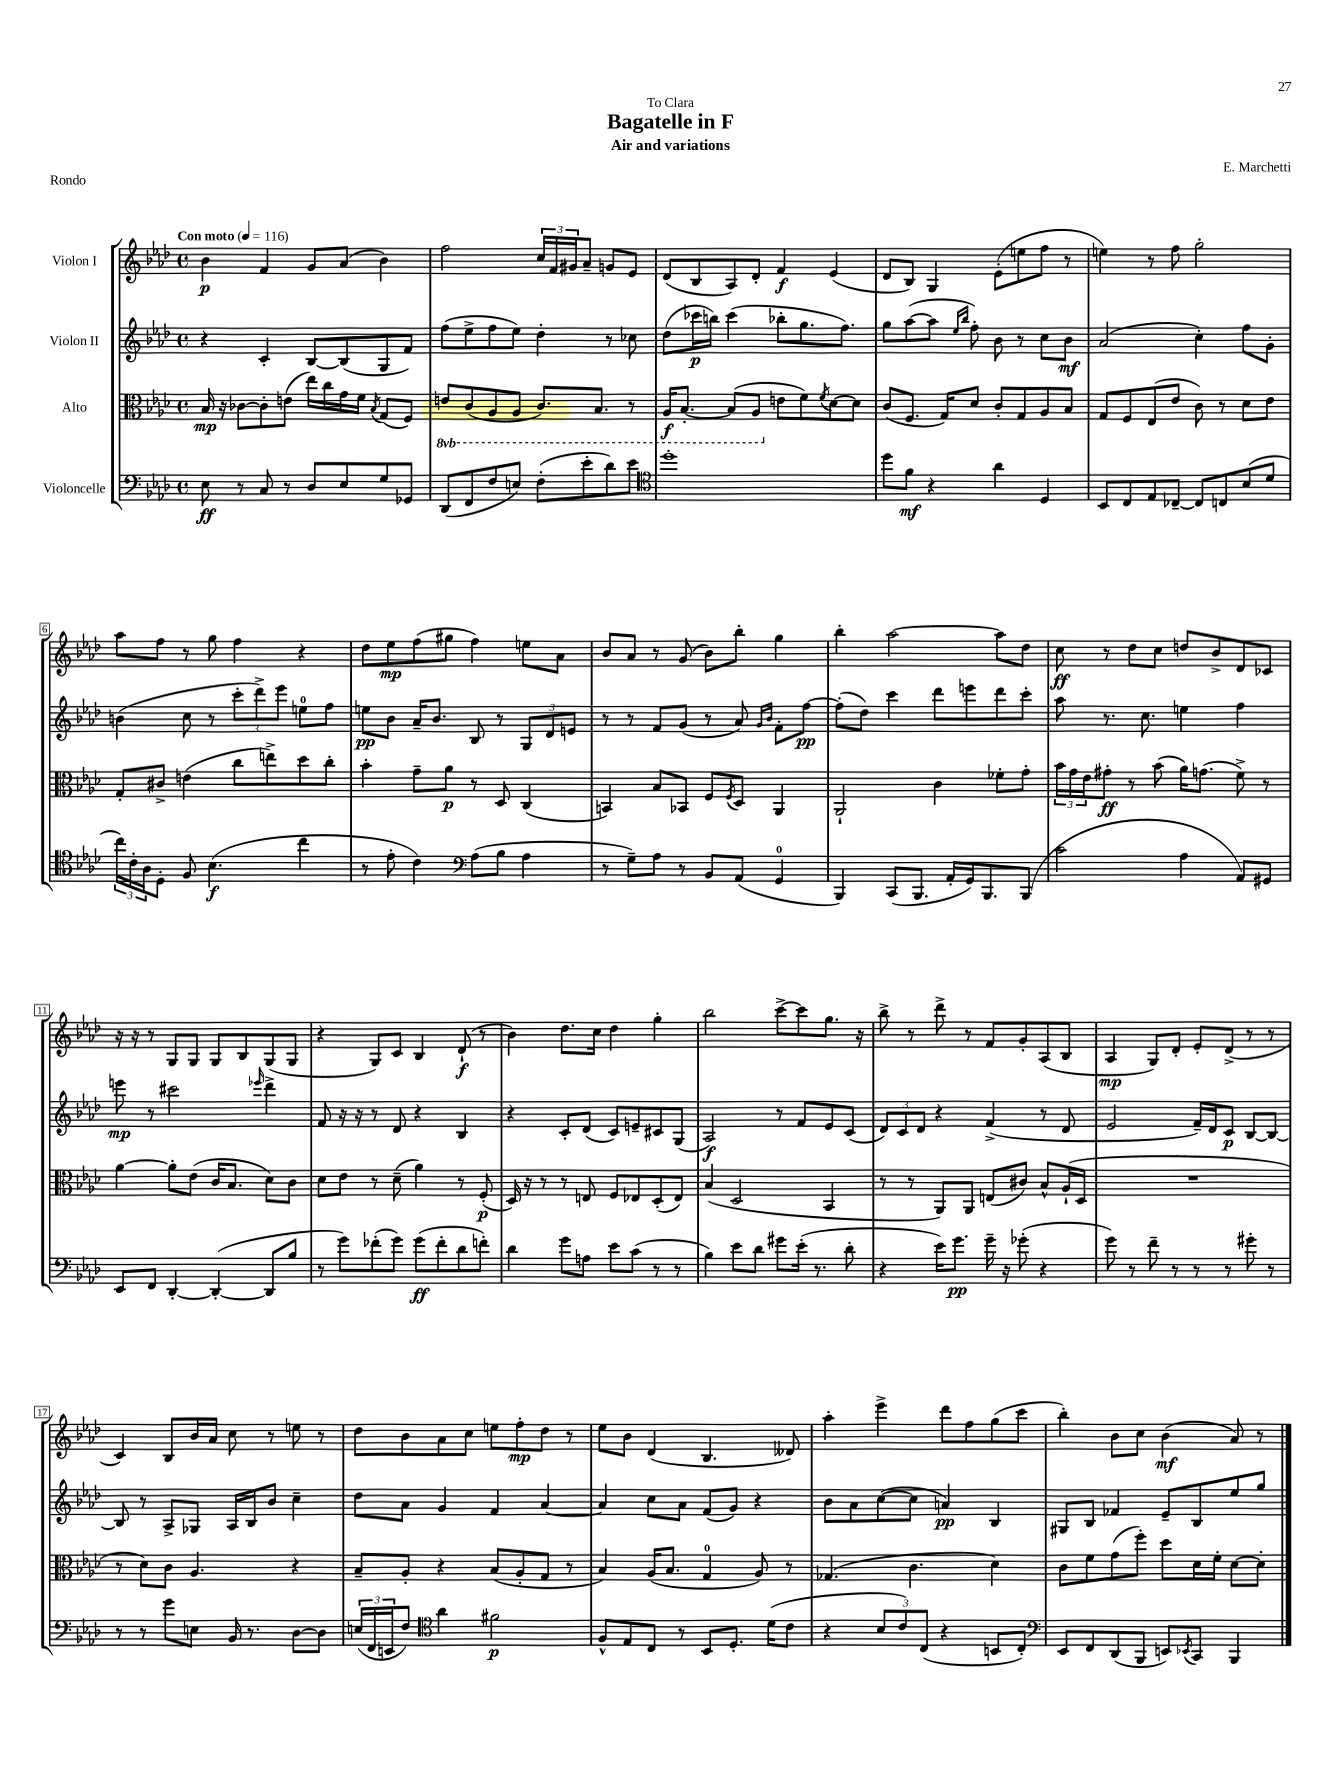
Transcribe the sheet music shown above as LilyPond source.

\header { title = "Bagatelle in F" composer = "E. Marchetti" subtitle = "Air and variations" dedication = "To Clara" piece = "Rondo" }
<<
\new StaffGroup <<
\new Staff = "s0" \with { instrumentName = "Violon I" } {
    \clef treble \key aes \major \defaultTimeSignature \time 4/4 \tempo "Con moto" 4 = 116
    bes'4\p f'4 g'8 aes'8( bes'4) |
    f''2 \tuplet 3/2 { c''16 f'16 gis'16 } aes'8-- g'8 ees'8 |
    des'8( bes8 aes8) des'8-. f'4\f ees'4( |
    des'8 bes8) g4 ees'8-.( e''8 f''8 r8 |
    e''4) r8 f''8 g''2-. |
    aes''8 f''8 r8 g''8 f''4 r4 |
    des''8 ees''8\mp f''8( gis''8 f''4) e''8 aes'8 |
    bes'8 aes'8 r8 g'8( bes'8) bes''8-. g''4 |
    bes''4-. aes''2~ aes''8 des''8 |
    c''8\ff r8 des''8 c''8 d''8 bes'8-> des'8 ces'8 |
    r16 r16 r8 g8 g8 g8 bes8 g8( g8 |
    r4 g8) c'8 bes4 des'8-!\f( r8 |
    bes'4) des''8. c''16 des''4 g''4-. |
    bes''2 c'''8~-> c'''8 g''8. r16 |
    bes''8-> r8 des'''8-> r8 f'8 g'8-. aes8( bes8 |
    aes4\mp g8) des'8-. ees'8-. des'8->( r8 r8 |
    c'4) bes8 bes'16 aes'16 c''8 r8 e''8 r8 |
    des''8 bes'8 aes'8 c''8 e''8 f''8-.\mp des''8 r8 |
    ees''8 bes'8 des'4( bes4. deses'8) |
    aes''4-. ees'''4-> des'''8 f''8 g''8( c'''8 |
    bes''4-.) bes'8 c''8 bes'4\mf( aes'8) r8 \bar "|." |
}
\new Staff = "s1" \with { instrumentName = "Violon II" } {
    \clef treble \key aes \major \defaultTimeSignature \time 4/4
    r4 c'4-. bes8~ bes8( g8 f'8) |
    f''8( ees''8-> f''8 ees''8) des''4-. r8 ces''8 |
    des''8( ces'''16\p b''16) ces'''4( bes''8-. g''8. f''8.) |
    g''8 aes''8~( aes''8 \grace { ees''16 bes''16 } f''8-.) bes'8 r8 c''8 bes'8\mf |
    aes'2( c''4-.) f''8 g'8-. |
    b'4( c''8 r8 \tuplet 3/2 { c'''8-. des'''8->) ees'''8 } e''8-0 f''8 |
    e''8\pp bes'8 aes'16-- bes'8. bes8 r8 \tuplet 3/2 { g8 des'8 e'8 } |
    r8 r8 f'8 g'8( r8 aes'8) \grace { g'16 bes'16 } f'8-. f''8~\pp |
    f''8-.( des''8) c'''4 des'''8 e'''8 des'''8 c'''8-. |
    aes''8 r8. c''8. e''4 f''4 |
    e'''8\mp r8 cis'''2 \grace { ees'''16 } des'''4-> |
    f'8 r16 r16 r8 des'8 r4 bes4 |
    r4 c'8-. des'8( c'8) e'8-- cis'8 g8( |
    aes2\f) r8 f'8 ees'8 c'8( |
    \tuplet 3/2 { des'8) c'8 des'8 } r4 f'4->( r8 des'8 |
    ees'2 f'16--) des'16 c'8\p bes8~ bes8~ |
    bes8 r8 aes8-> ges8 aes16 bes16 bes'8 c''4-- |
    des''8 aes'8 g'4 f'4 aes'4~ |
    aes'4 c''8 aes'8 f'8( g'8) r4 |
    bes'8 aes'8 c''8~( c''8 a'4\pp) bes4 |
    gis8 bes8 fes'4 ees'8-- bes8 ees''8 g''8 \bar "|." |
}
\new Staff = "s2" \with { instrumentName = "Alto" } {
    \clef alto \key aes \major \defaultTimeSignature \time 4/4 \set Staff.ottavationMarkups = #ottavation-simple-ordinals
    bes16\mp r16 ces'8~ ces'8-. e'8( ees''16) c''16 g'16 f'16 \acciaccatura { bes8 } g8( f8) |
    \ottava #-1 e8 c8( aes,8 aes,8 c8.) bes,8. r8 |
    aes,16\f bes,8.~-. bes,8( aes,8 \ottava #0 e'8 f'8) \acciaccatura { f'8 } des'8~ des'8 |
    c'8( f8. g16) des'8 c'8-. g8 aes8 bes8 |
    g8 f8 ees8( ees'8 c'8) r8 des'8 ees'8 |
    g8-. cis'8-> e'4( c''8 e''8->) des''8 c''8-. |
    bes'4-. g'8-- aes'8\p r8 des8 c4( |
    b,4) bes8 bes,8 f8 \acciaccatura { f8 } des8 aes,4 |
    aes,2-! c'4 fes'8-. g'8-. |
    \tuplet 3/2 { bes'16 g'16 ees'16 } gis'8-.\ff r8 bes'8( aes'16) g'8.( f'8->) r8 |
    aes'4~ aes'8-. ees'8( c'16 bes8. des'8) c'8 |
    des'8 ees'8 r8 des'8--( aes'4) r8 f8-.\p( |
    des16) r16 r8 r8 e8 f8 ees8 des8-.( ees8) |
    bes4( des2 bes,4 |
    r8 r8 aes,8) aes,8 e8( cis'8) bes8-^ aes16-!( des16 |
    R1 |
    r8 des'8) c'8 aes4. r4 |
    bes8-- aes8-. r4 bes8( aes8-. g8 r8 |
    bes4) aes16( bes8. g4-0 aes8) r8 |
    ges4.( c'4. des'4) |
    c'8 f'8 g'8( f''8-.) des''8 des'16 f'16-. des'8~ des'8-. \bar "|." |
}
\new Staff = "s3" \with { instrumentName = "Violoncelle" } {
    \clef bass \key aes \major \defaultTimeSignature \time 4/4
    ees8\ff r8 c8 r8 des8 ees8 g8 ges,8 |
    des,8( f,8 f8 e8) f8-.( ees'8-. des'8) ees'8 |
    \clef tenor des''1-. |
    des''8 f'8\mf r4 aes'4 des4 |
    bes,8 c8 ees8 ces8~-- ces8 c8 bes8( des'8 |
    \tuplet 3/2 { c''16) c'16-. aes16 } des8-. f8 bes4.\f( c''4 |
    r8 ees'8-. c'4) \clef bass aes8( bes8 aes4 |
    r8 g8--) aes8 r8 bes,8 aes,8( g,4-0 |
    bes,,4) c,8( bes,,8. aes,16-. g,16) bes,,8. bes,,8( |
    c'2 aes4 aes,8) gis,8 |
    ees,8 f,8 des,4~-. des,4~-.( des,8 bes8 |
    r8 g'8) fes'8-.( g'8) g'8\ff( fes'8-. des'8 f'8-.) |
    des'4 g'8 a8 ees'8 c'8( r8 r8 |
    bes4) ees'8 des'8 gis'8 ees'16-.( r8. des'8-. |
    r4 ees'16) g'8.\pp g'16-- r16 ges'8-.( r4 |
    g'8) r8 f'8-- r8 r8 r8 gis'8-. r8 |
    r8 r8 g'8 e8 bes,16 r8. des8~ des8 |
    \tuplet 3/2 { e16( f,16 e,16 } f8) \clef tenor aes'4 fis'2\p |
    f8-^ ees8 c8 r8 bes,8 des8.-. des'16( c'8 |
    r4 \tuplet 3/2 { bes8 c'8) c8( } r4 b,8 c8-.) |
    \clef bass ees,8 f,8 des,8( bes,,8 e,8) \acciaccatura { ees,8 } c,8 bes,,4 \bar "|." |
}
>>
>>
\layout { \context { \Score \override BarNumber.stencil = #(make-stencil-boxer 0.1 0.3 ly:text-interface::print) } }
